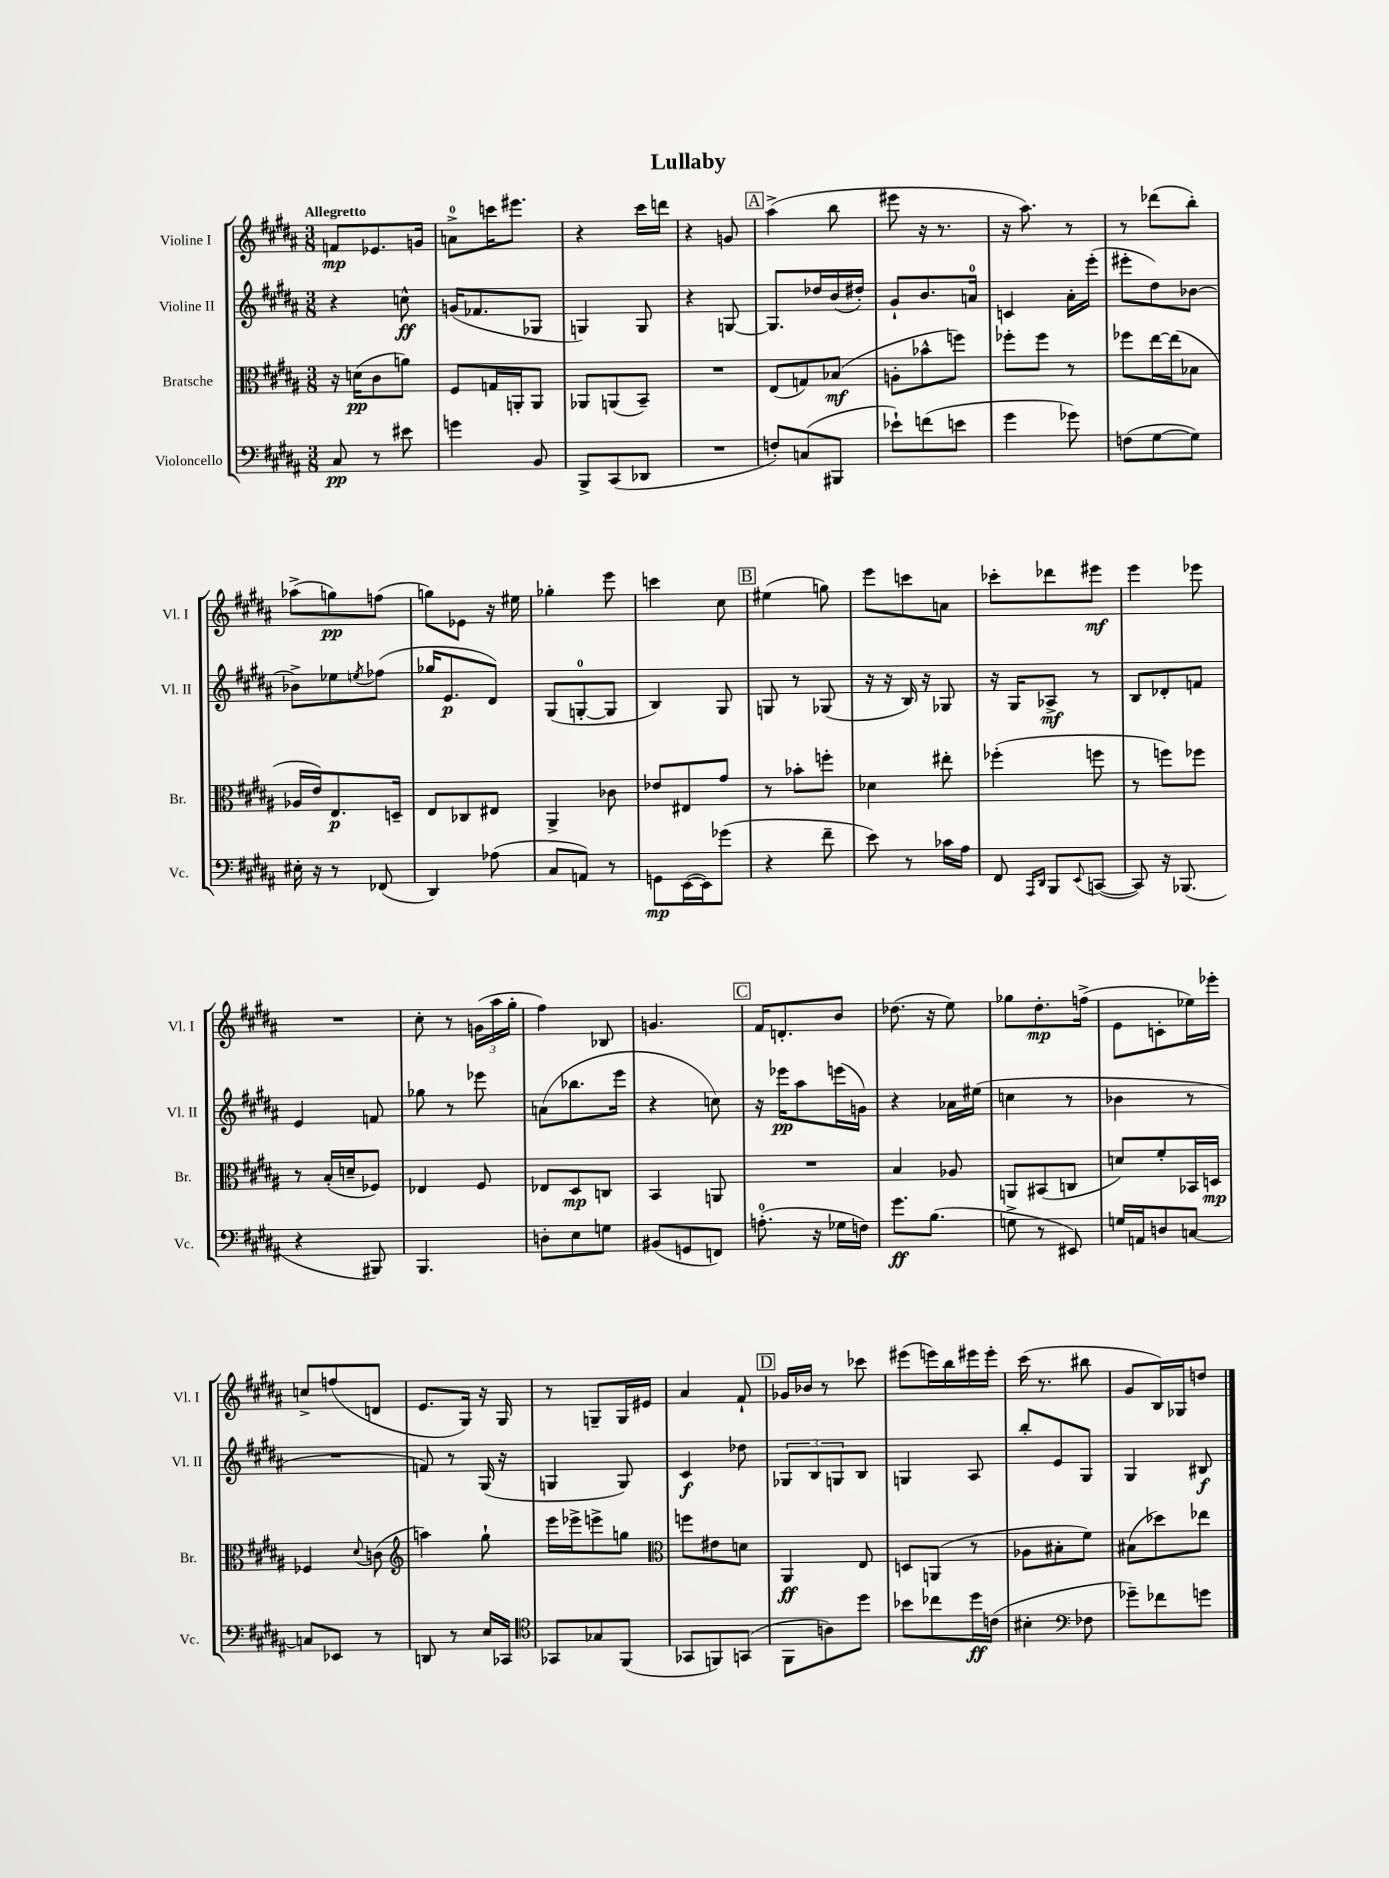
\header { title = "Lullaby" }
<<
\new StaffGroup <<
\new Staff = "s0" \with { instrumentName = "Violine I" shortInstrumentName = "Vl. I" } {
    \clef treble \key b \major \numericTimeSignature \time 3/8 \tempo "Allegretto"
    f'8\mp ees'8. g'16 |
    a'8-0-> c'''16 eis'''8. |
    r4 cis'''16 d'''16 |
    r4 g'8 |
    \mark \markup { \box "A" } ais''4->( b''8 |
    eis'''8 r16 r8. |
    r16 ais''8.) r8 |
    r8 des'''8( b''8-.) |
    aes''8->( g''8\pp) f''8( |
    g''8) ees'8 r16 eis''16 |
    ges''4-. e'''8 |
    c'''4 cis''8 |
    \mark \markup { \box "B" } eis''4( g''8) |
    e'''8 c'''8 a'8 |
    ces'''8-. des'''8 eis'''8\mf |
    e'''4 ees'''8 |
    R4. |
    cis''8-. r8 \tuplet 3/2 { g'16( ais''16 gis''16-. } |
    fis''4) bes8 |
    g'4. |
    \mark \markup { \box "C" } fis'16 d'8.-. b'8 |
    des''8.( r16 e''8) |
    ges''8 dis''8.-.\mp f''16->( |
    e'8 c'8-. ees''16) ees'''16-. |
    c''8-> f''8( d'8 |
    e'8. gis16) r16 gis16 |
    r8 g8-- g16 eis'16 |
    ais'4 fis'8-! |
    \mark \markup { \box "D" } ges'16 bes'16 r8 ces'''8 |
    eis'''8( e'''16) b''16 eis'''16 eis'''16-. |
    cis'''16( r8. bis''8 |
    gis'8 b16) ges16 d''8 \bar "|." |
}
\new Staff = "s1" \with { instrumentName = "Violine II" shortInstrumentName = "Vl. II" } {
    \clef treble \key b \major \numericTimeSignature \time 3/8
    r4 c''8-^\ff |
    g'16( fes'8. ges8 |
    g4) g8 |
    r4 g8~ |
    \mark \markup { \box "A" } g8. des''16 b'16( dis''16-.) |
    gis'8-! b'8. a'16-0 |
    c'4 ais'16-. e'''16-.( |
    eis'''8-. dis''8) bes'8~ |
    bes'8-> ees''8 \acciaccatura { e''8 } fes''8( |
    ges''16 e'8.\p dis'8) |
    gis8( g8-0~-. g8 |
    b4) gis8 |
    \mark \markup { \box "B" } g8 r8 ges8( |
    r16 r16 b16) r16 ges8 |
    r16 gis16 aes8->\mf r8 |
    b8 des'8-. f'8 |
    e'4 f'8 |
    ges''8 r8 ees'''8 |
    a'8( bes''8. e'''16 |
    r4 c''8) |
    \mark \markup { \box "C" } r16 ees'''16\pp ais''8 e'''16( g'16) |
    r4 aes'16 eis''16( |
    c''4 r8 |
    bes'4 r8 |
    R4. |
    f'8) r8 gis16( r16 |
    g4 g8) |
    cis'4\f des''8 |
    \mark \markup { \box "D" } \tuplet 3/2 { ges8 b8 g8 } b8 |
    g4 ais8 |
    b''8-. e'8 gis8 |
    gis4 bis8\f \bar "|." |
}
\new Staff = "s2" \with { instrumentName = "Bratsche" shortInstrumentName = "Br." } {
    \clef alto \key b \major \numericTimeSignature \time 3/8
    r16 d'16\pp( cis'8 a'8) |
    fis8 g16 a,16-. a,8 |
    aes,8 a,8( b,8--) |
    R4. |
    \mark \markup { \box "A" } e8( g8) bes8\mf( |
    a8-. bes'8-^ f''8) |
    fes''8-. fes''8 r8 |
    fes''8 e''16~ e''16( bes8 |
    aes16 e'16) e8.\p d16-- |
    e8 ces8 eis8 |
    ais,4-> ces'8 |
    ees'8 eis8 gis'8 |
    \mark \markup { \box "B" } r8 bes'8-. f''8-. |
    des'4 eis''8-. |
    fes''4-.( f''8 |
    r8 f''8) fes''8 |
    r8 b16-.( d'16-- fes8) |
    ees4 fis8 |
    ees8 dis8\mp c8 |
    b,4 a,8 |
    \mark \markup { \box "C" } R4. |
    b4 aes8 |
    a,8 bis,8( c8 |
    d'8) fis'8-. bes,16 d16\mp |
    fes4 \appoggiatura { dis'8 } c'8( |
    \clef treble a''4) gis''8-! |
    e'''16 ees'''16-> e'''8-> g''8 |
    \clef alto f''8 eis'8 d'8 |
    \mark \markup { \box "D" } ais,4\ff e8 |
    d8 a,8( r8 |
    aes8 bis8-. fis'8) |
    bis8( des''8) ees''8 \bar "|." |
}
\new Staff = "s3" \with { instrumentName = "Violoncello" shortInstrumentName = "Vc." } {
    \clef bass \key b \major \numericTimeSignature \time 3/8
    cis8\pp r8 eis'8 |
    g'4 b,8 |
    b,,8-> cis,8( des,8 |
    R4. |
    \mark \markup { \box "A" } f8-.) c8( bis,,8 |
    ees'8-!) f'8( e'8 |
    gis'4 ges'8) |
    f8( gis8~ gis8) |
    eis16-. r16 r8 fes,8( |
    dis,4) aes8( |
    cis8 a,8) r8 |
    g,8\mp e,16~( e,16) ges'8( |
    \mark \markup { \box "B" } r4 fis'8-- |
    e'8) r8 ces'16 ais16 |
    fis,8 \grace { ais,,16 dis,16 } b,,8 \appoggiatura { e,8 } c,8~( |
    c,8) r16 bes,,8.( |
    r4 bis,,8) |
    b,,4. |
    d8-. e8 g8 |
    bis,8( g,8 f,8) |
    \mark \markup { \box "C" } a8.-0-.( r16 ges16 f16) |
    gis'8.\ff b8.( |
    g8-> r8 eis,8) |
    g16 a,16 d8 c8~ |
    c8 ees,8 r8 |
    d,8 r8 e16 ces,16 |
    \clef tenor ges,8 ges8 fis,8( |
    ges,8 f,8) g,8( |
    \mark \markup { \box "D" } fis,8 a8) dis''8 |
    bes'8 ces''8 dis''16\ff c'16( |
    bis4-. \clef bass fes8 |
    ges'8--) fes'8 g'8 \bar "|." |
}
>>
>>
\layout { \context { \Score \remove "Bar_number_engraver" } }
